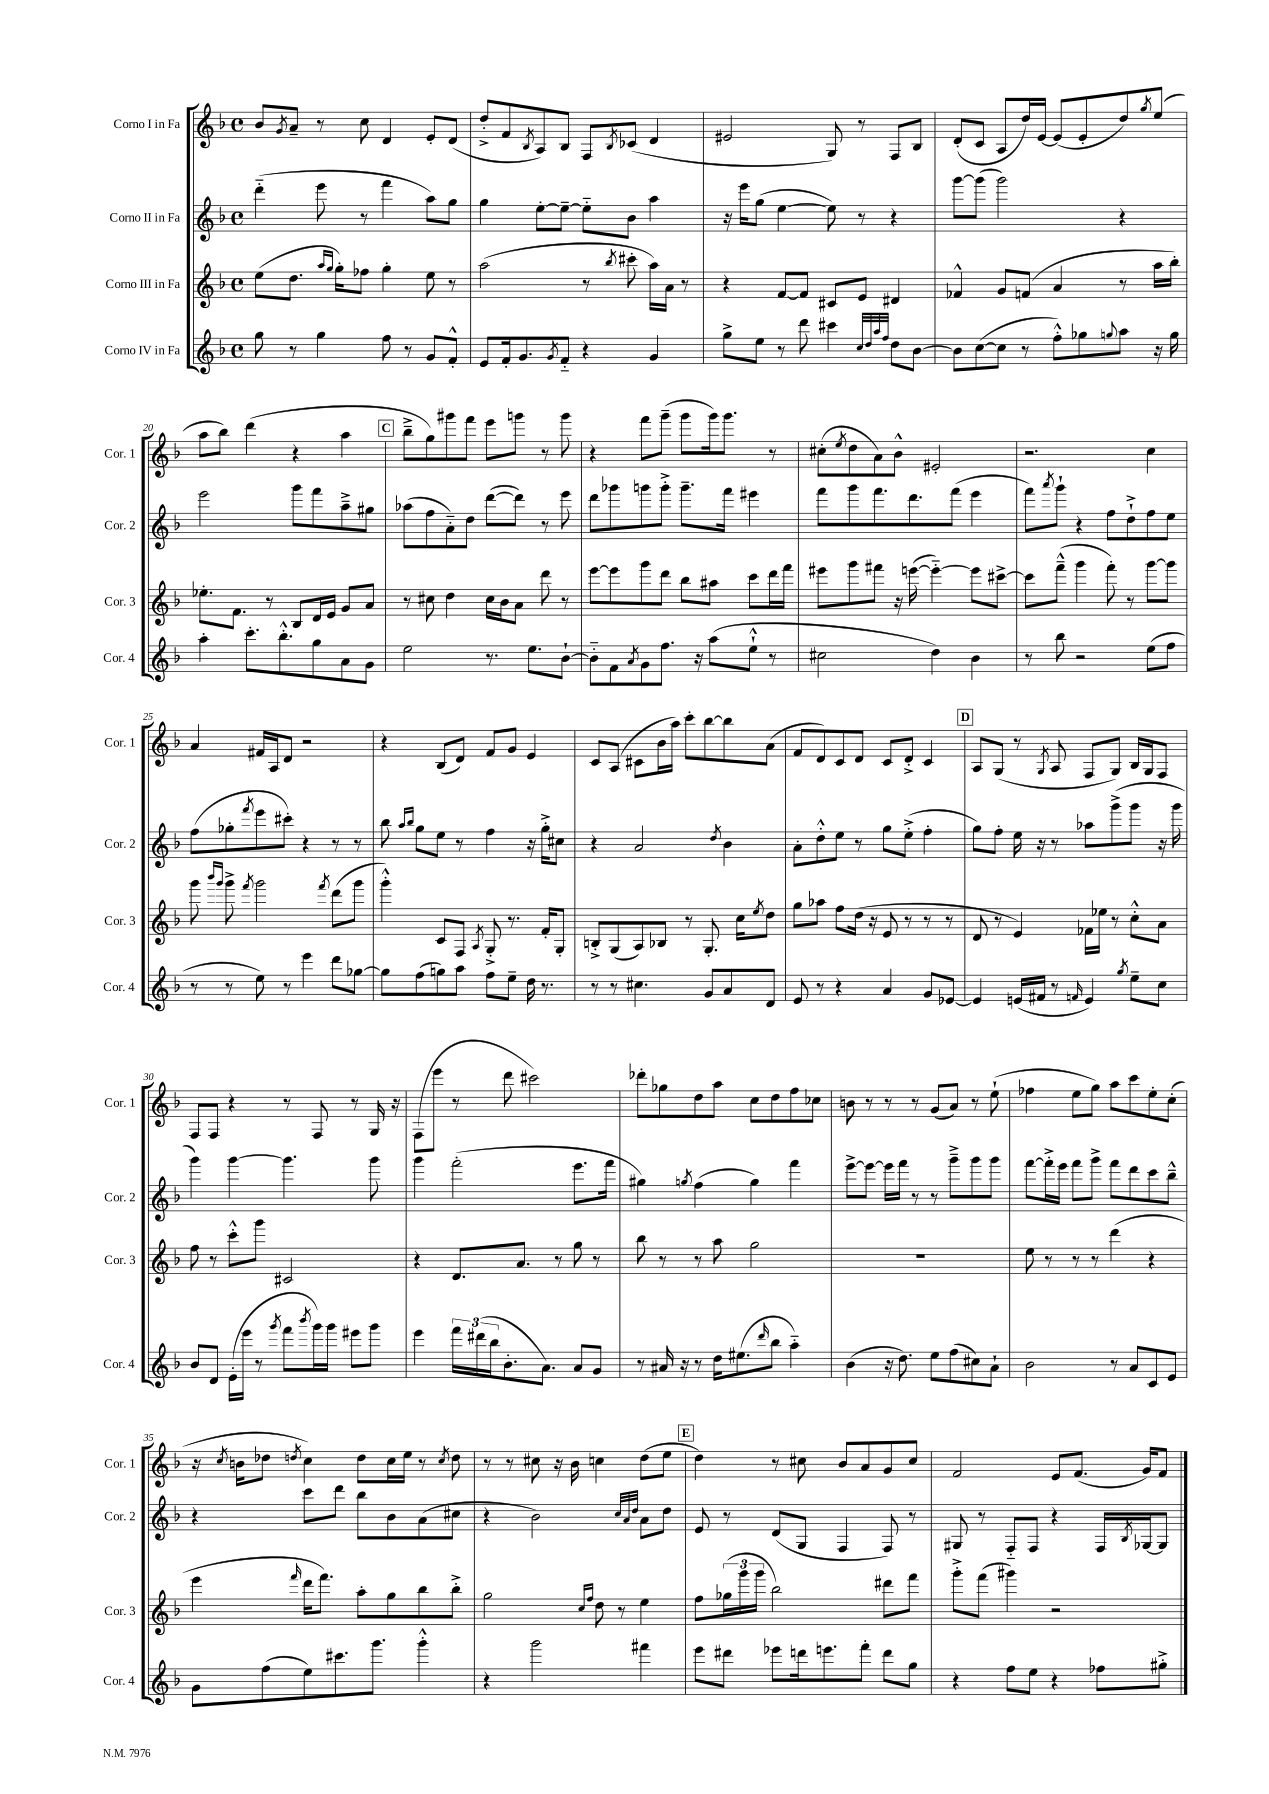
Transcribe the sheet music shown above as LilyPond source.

<<
\new StaffGroup <<
\new Staff = "s0" \with { instrumentName = "Corno I in Fa" shortInstrumentName = "Cor. 1" } {
    \clef treble \key f \major \defaultTimeSignature \time 4/4
    bes'8 \acciaccatura { g'8 } a'8-- r8 c''8 d'4 e'8-. d'8( |
    d''8-.-> f'8 \acciaccatura { bes8 } a8) bes8 f8 \acciaccatura { bes8 } ces'8( d'4 |
    eis'2 g8) r8 f8 bes8 |
    d'8-.( c'8 a8 d''16) e'16~ e'8( e'8-. d''8) \acciaccatura { g''8 } e''8( |
    a''8 bes''8) d'''4( r4 a''4 |
    \mark \markup { \box "C" } bes''8---> g''8) gis'''8 f'''8 e'''8 g'''8 r8 g'''8 |
    r4 f'''8 g'''8--( g'''8 g'''16) g'''8. r8 |
    cis''8-.( \acciaccatura { e''8 } d''8 a'8) bes'8-^ eis'2-. |
    r2. c''4 |
    a'4 fis'16 a16 d'8 r2 |
    r4 bes8( d'8) f'8 g'8 e'4 |
    c'8 a8( cis'8 bes'16 a''16) c'''8-. bes''8~ bes''8 a'8( |
    f'8 d'8) c'8 d'8 c'8 d'8-.-> c'4 |
    \mark \markup { \box "D" } a8 g8( r8 \acciaccatura { g8 } a8 f8 g8) bes16 g16 f8 |
    f8 f8 r4 r8 f8 r8 g16 r16 |
    f8( e'''8 r8 d'''8 cis'''2) |
    des'''8-. ges''8 d''8 a''8 c''8 d''8 f''8 ces''8 |
    b'8 r8 r8 r8 g'8( a'8) r8 e''8-!( |
    fes''4 e''8 g''8) a''8 c'''8 e''8-. c''8-.( |
    r16 \acciaccatura { c''8 } b'16 des''8 \acciaccatura { d''8 } c''4) d''8 c''16 e''16 r8 \acciaccatura { c''8 } d''8 |
    r8 r8 cis''8 r16 bes'16 c''4 d''8( e''8 |
    \mark \markup { \box "E" } d''4) r8 cis''8 bes'8 a'8 g'8 cis''8 |
    f'2 e'8 f'8.( g'16) f'8 \bar "|." |
}
\new Staff = "s1" \with { instrumentName = "Corno II in Fa" shortInstrumentName = "Cor. 2" } {
    \clef treble \key f \major \defaultTimeSignature \time 4/4
    d'''4-_( e'''8 r8 f'''4 a''8) g''8 |
    g''4 e''8~-. e''8~-- e''8-_ bes'8 a''4 |
    r16 e'''16 g''8( e''4~ e''8) r8 r4 |
    g'''8~ g'''8( g'''2) r4 |
    e'''2 g'''8 f'''8 a''8---> gis''8 |
    \mark \markup { \box "C" } aes''8( f''8 a'8-_) d''8 d'''8~( d'''8) r8 e'''8 |
    d'''8 ges'''8 g'''8 g'''8-.-> g'''8.-- f'''16 eis'''4 |
    f'''8 g'''8 f'''8. d'''8. f'''8( e'''4 |
    f'''8) \acciaccatura { a'''8 } g'''8-! r4 f''8 d''8-!-> f''8 e''8 |
    f''8( ges''8-. \acciaccatura { f'''8 } e'''8 cis'''8-.) r4 r8 r8 |
    bes''8 \grace { a''16 bes''16 } g''8 e''8 r8 f''4 r16 g''16-.-> cis''8 |
    r4 a'2 \acciaccatura { d''8 } bes'4 |
    a'8-. d''8-.-^ e''8 r8 g''8 e''8-.->( f''4-. |
    \mark \markup { \box "D" } g''8) f''8-. e''16 r16 r8 aes''8 g'''8->( g'''8 r16 g'''16 |
    g'''4) g'''4~ g'''4. g'''8 |
    g'''4 f'''2-.( e'''8. f'''16 |
    gis''4) \acciaccatura { g''8 } f''4( g''4) f'''4 |
    e'''8~-> e'''8~ e'''16 f'''16 r8 r8 g'''8---> g'''8 g'''8 |
    f'''8~ f'''16-.-> e'''16 f'''8 g'''8-> f'''8 d'''8 c'''8 bes''8---^ |
    r4 c'''8 d'''8 bes''8 bes'8 a'8( cis''8 |
    r4 bes'2) \grace { c''32 a'32 d''32 } a'8 d''8 |
    \mark \markup { \box "E" } e'8 r8 d'8( g8 f4 f8) r8 |
    gis8 r8 f8-_ f8 r4 f16 \acciaccatura { bes8 } ges16~ ges8 \bar "|." |
}
\new Staff = "s2" \with { instrumentName = "Corno III in Fa" shortInstrumentName = "Cor. 3" } {
    \clef treble \key f \major \defaultTimeSignature \time 4/4
    e''8( d''8. \grace { a''16 g''16 } g''16-.) fes''8 g''4-. e''8 r8 |
    a''2( r8 \acciaccatura { bes''8 } cis'''8-. a''16) a'16 r8 |
    r4 f'8~ f'8 cis'8 e'8 dis'4 |
    fes'4-^ g'8 f'8( a'4 r8 a''16 bes''16-.) |
    ees''8.-. f'8. r8 bes8 d'16 e'16 g'8 a'8 |
    \mark \markup { \box "C" } r8 cis''8 d''4 cis''16 bes'16 a'8 d'''8 r8 |
    e'''8~ e'''8 g'''8 d'''8 bes''8 ais''8 c'''8 d'''16 f'''16 |
    eis'''8 g'''8 fis'''8 r16 e'''16~( e'''4~-_) e'''8 cis'''8~-> |
    cis'''8 f'''8---^( g'''4 f'''8-.) r8 g'''8~ g'''8 |
    g'''8 \grace { bes'''16 g'''16 } g'''8-> \acciaccatura { f'''8 } g'''2 \acciaccatura { f'''8 } d'''8( g'''8 |
    g'''4-.-^) c'8 f8 \acciaccatura { a8 } g8-.-> r8. f'16-. g8-. |
    b8-.-> g8( a8) bes8 r8 g8.-. c''16 \acciaccatura { e''8 } d''8 |
    g''8 aes''8 f''8 d''16( r16 e'8 r8 r8 r8 |
    \mark \markup { \box "D" } d'8 r8 e'4) fes'16 ees''16 r8 c''8-.-^ a'8 |
    f''8 r8 c'''8-.-^ g'''8 cis'2 |
    r4 d'8. a'8. r8 g''8 r8 |
    bes''8 r8 r8 a''8 g''2 |
    R1 |
    e''8 r8 r8 r8 d'''4( r4 |
    e'''4 \grace { f'''16 } d'''16 f'''8.) a''8-. g''8 bes''8 bes''8-.-> |
    g''2 \grace { c''16 f''16 } d''8 r8 e''4 |
    \mark \markup { \box "E" } f''8 \tuplet 3/2 { ges''16( g'''16 g'''16 } bes''2) dis'''8 f'''8 |
    g'''8-.-> f'''8( gis'''4) r2 \bar "|." |
}
\new Staff = "s3" \with { instrumentName = "Corno IV in Fa" shortInstrumentName = "Cor. 4" } {
    \clef treble \key f \major \defaultTimeSignature \time 4/4
    g''8 r8 g''4 f''8 r8 g'8 f'8-.-^ |
    e'8 f'16-. g'8. \acciaccatura { g'8 } f'8-_ r4 g'4 |
    g''8-> e''8 r8 d'''8 cis'''4 \grace { c''32 d''32 a''32 f''32 } d''8 bes'8~ |
    bes'8 c''8~( c''8 r8 f''8-.-^) ges''8 \appoggiatura { g''8 } a''8 r16 g''16 |
    a''4-. c'''8.-. bes''8.-.-^ g''8 a'8 g'8 |
    \mark \markup { \box "C" } e''2 r8. e''8. bes'8~-! |
    bes'8-_ f'8 \acciaccatura { a'8 } g'8 f''8. r16 a''8( e''8-!-^ r8 |
    cis''2 d''4) bes'4 |
    r8 bes''8 r2 e''8( f''8 |
    r8 r8 e''8) r8 e'''4 d'''8 ges''8~ |
    ges''8 f''8( g''8) a''8 f''8 e''8-- d''16 r8. |
    r8 r8 cis''4. g'8 a'8 d'8 |
    e'8 r8 r4 a'4 g'8 ees'8~ |
    \mark \markup { \box "D" } ees'4 e'16( fis'16 r8 \grace { f'16 } e'4) \acciaccatura { g''8 } e''8-- c''8 |
    bes'8 d'8 e'16-.( e'''16 r8 \acciaccatura { g'''8 } f'''8 \acciaccatura { bes'''8 } g'''16) g'''16 eis'''8 g'''8 |
    e'''4 \tuplet 3/2 { f'''16 dis'''16( bes''16 } bes'8.-. a'8.) a'8 g'8 |
    r8 ais'16 r16 r8 d''16 eis''8.( \grace { d'''16 } bes''8 a''4-_) |
    bes'4( r16 d''8.) e''8 f''8( cis''8) a'8-! |
    bes'2 r8 a'8 c'8 e'8 |
    g'8 f''8( e''8) cis'''8. g'''8. g'''4-.-^ |
    r4 g'''2 fis'''4 |
    \mark \markup { \box "E" } e'''8 dis'''8 ees'''8 d'''16 e'''8. f'''8-. d'''8 g''8 |
    r4 f''8 e''8 r4 fes''8 gis''8-.-> \bar "|." |
}
>>
>>
\layout { \context { \Score currentBarNumber = #16 \override BarNumber.break-visibility = ##(#f #t #t) barNumberVisibility = #(every-nth-bar-number-visible 5) } }
